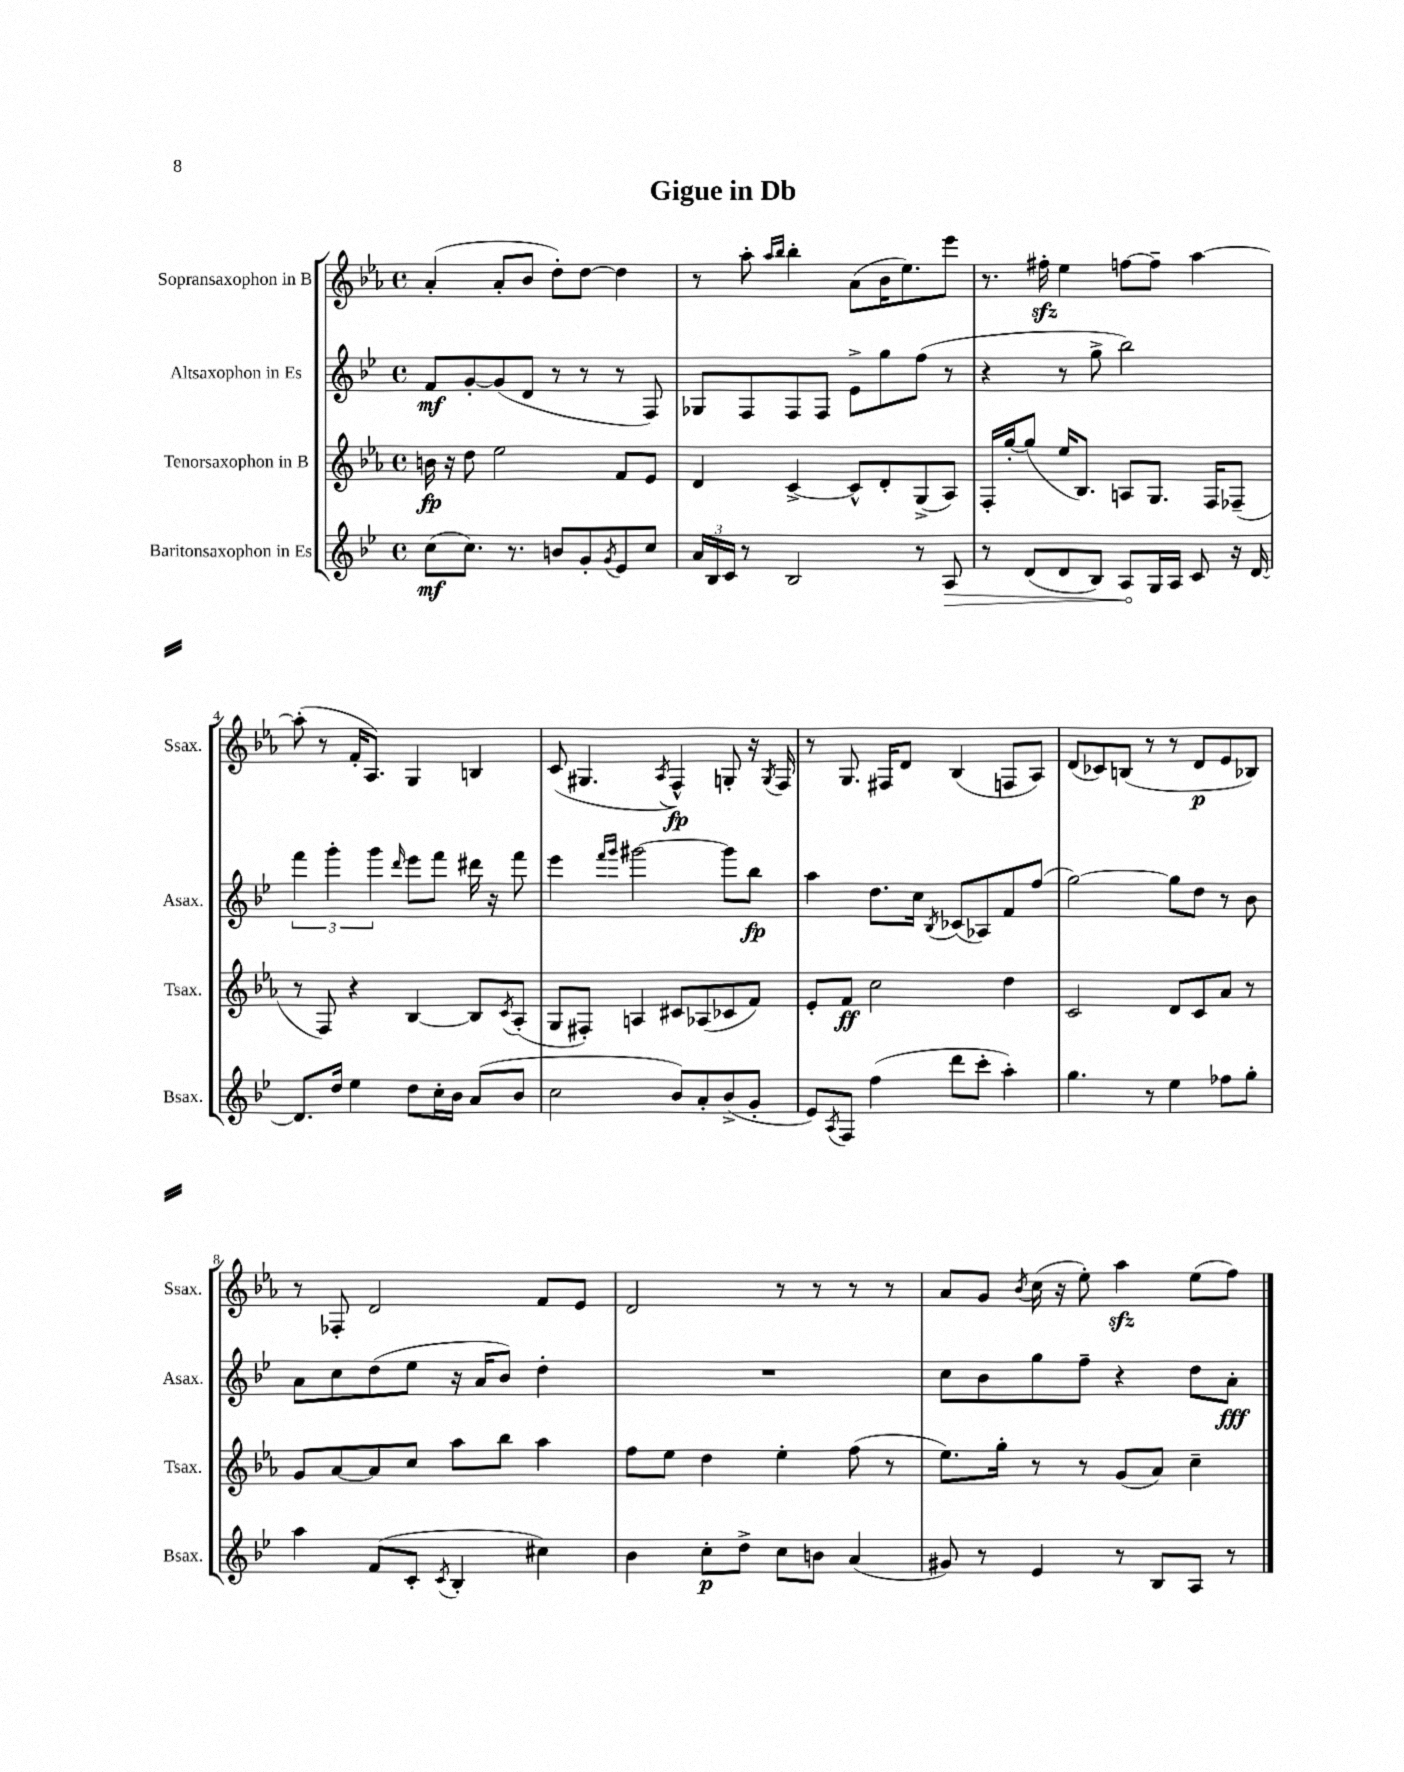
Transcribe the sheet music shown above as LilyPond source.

\header { title = "Gigue in Db" }
<<
\new StaffGroup <<
\new Staff = "s0" \with { instrumentName = "Sopransaxophon in B" shortInstrumentName = "Ssax." } {
    \clef treble \key ees \major \defaultTimeSignature \time 4/4
    aes'4-.( aes'8-. bes'8 d''8-.) d''8~ d''4 |
    r8 aes''8-. \grace { aes''16 bes''16 } bes''4-. aes'8( bes'16 ees''8.) ees'''8 |
    r8. fis''16-.\sfz ees''4 f''8~ f''8-- aes''4~ |
    aes''8-.( r8 f'16-. aes8.) g4 b4 |
    c'8( gis4. \acciaccatura { aes8 } f4-^\fp) g8-. r16 \acciaccatura { g8 } f16 |
    r8 g8. fis16 d'8 bes4( f8 aes8) |
    d'8( ces'8) b8( r8 r8 d'8\p ees'8 bes8) |
    r8 fes8-. d'2 f'8 ees'8 |
    d'2 r8 r8 r8 r8 |
    aes'8 g'8 \acciaccatura { bes'8 } c''16( r16 ees''8-.) aes''4\sfz ees''8( f''8) \bar "|." |
}
\new Staff = "s1" \with { instrumentName = "Altsaxophon in Es" shortInstrumentName = "Asax." } {
    \clef treble \key bes \major \defaultTimeSignature \time 4/4
    f'8\mf g'8~-. g'8( d'8 r8 r8 r8 f8) |
    ges8 f8 f8 f8 ees'8-> g''8 f''8( r8 |
    r4 r8 g''8-> bes''2) |
    \tuplet 3/2 { f'''4 g'''4-. g'''4 } \grace { d'''16 } ees'''8 f'''8 dis'''16 r16 f'''8 |
    ees'''4 \grace { f'''16 g'''16 } gis'''2~ gis'''8 bes''8\fp |
    a''4 d''8. c''16 \acciaccatura { bes8 } ces'8( aes8) f'8 f''8( |
    g''2~) g''8 d''8 r8 bes'8 |
    a'8 c''8 d''8( ees''8 r16 a'16 bes'8) d''4-. |
    R1 |
    c''8 bes'8 g''8 f''8-- r4 d''8 a'8-.\fff \bar "|." |
}
\new Staff = "s2" \with { instrumentName = "Tenorsaxophon in B" shortInstrumentName = "Tsax." } {
    \clef treble \key ees \major \defaultTimeSignature \time 4/4
    b'16\fp r16 d''8 ees''2 f'8 ees'8 |
    d'4 c'4~-> c'8-^ d'8-. g8->( aes8) |
    f16-. g''16~-. g''8( ees''16 bes8.) a8 g8. f16 fes8--( |
    r8 f8) r4 bes4~ bes8 \acciaccatura { c'8 } aes8-.( |
    g8 fis8-.) a4 cis'8 aes8( ces'8 f'8) |
    ees'8-. f'8\ff c''2 d''4 |
    c'2 d'8 c'8 aes'8 r8 |
    g'8 aes'8~ aes'8 c''8 aes''8 bes''8 aes''4 |
    f''8 ees''8 d''4 ees''4-. f''8( r8 |
    ees''8.) g''16-. r8 r8 g'8( aes'8) c''4-- \bar "|." |
}
\new Staff = "s3" \with { instrumentName = "Baritonsaxophon in Es" shortInstrumentName = "Bsax." } {
    \clef treble \key bes \major \defaultTimeSignature \time 4/4
    c''8\mf( c''8.) r8. b'8 g'8-. \acciaccatura { g'8 } ees'8 c''8 |
    \tuplet 3/2 { a'16 bes16 c'16 } r8 bes2 r8 \once \override Hairpin.circled-tip = ##t a8\> |
    r8 d'8( d'8 bes8) a8\! g16 a16 c'8 r16 d'16~ |
    d'8. d''16 ees''4 d''8 c''16-. bes'16 a'8( bes'8 |
    c''2 bes'8) a'8-. bes'8->( g'8-. |
    ees'8) \acciaccatura { a8 } f8 f''4( d'''8 c'''8-. a''4-.) |
    g''4. r8 ees''4 fes''8 g''8-. |
    a''4 f'8( c'8-. \acciaccatura { c'8 } bes4-. cis''4) |
    bes'4 c''8-.\p d''8-> c''8 b'8 a'4( |
    gis'8) r8 ees'4 r8 bes8 a8 r8 \bar "|." |
}
>>
>>
